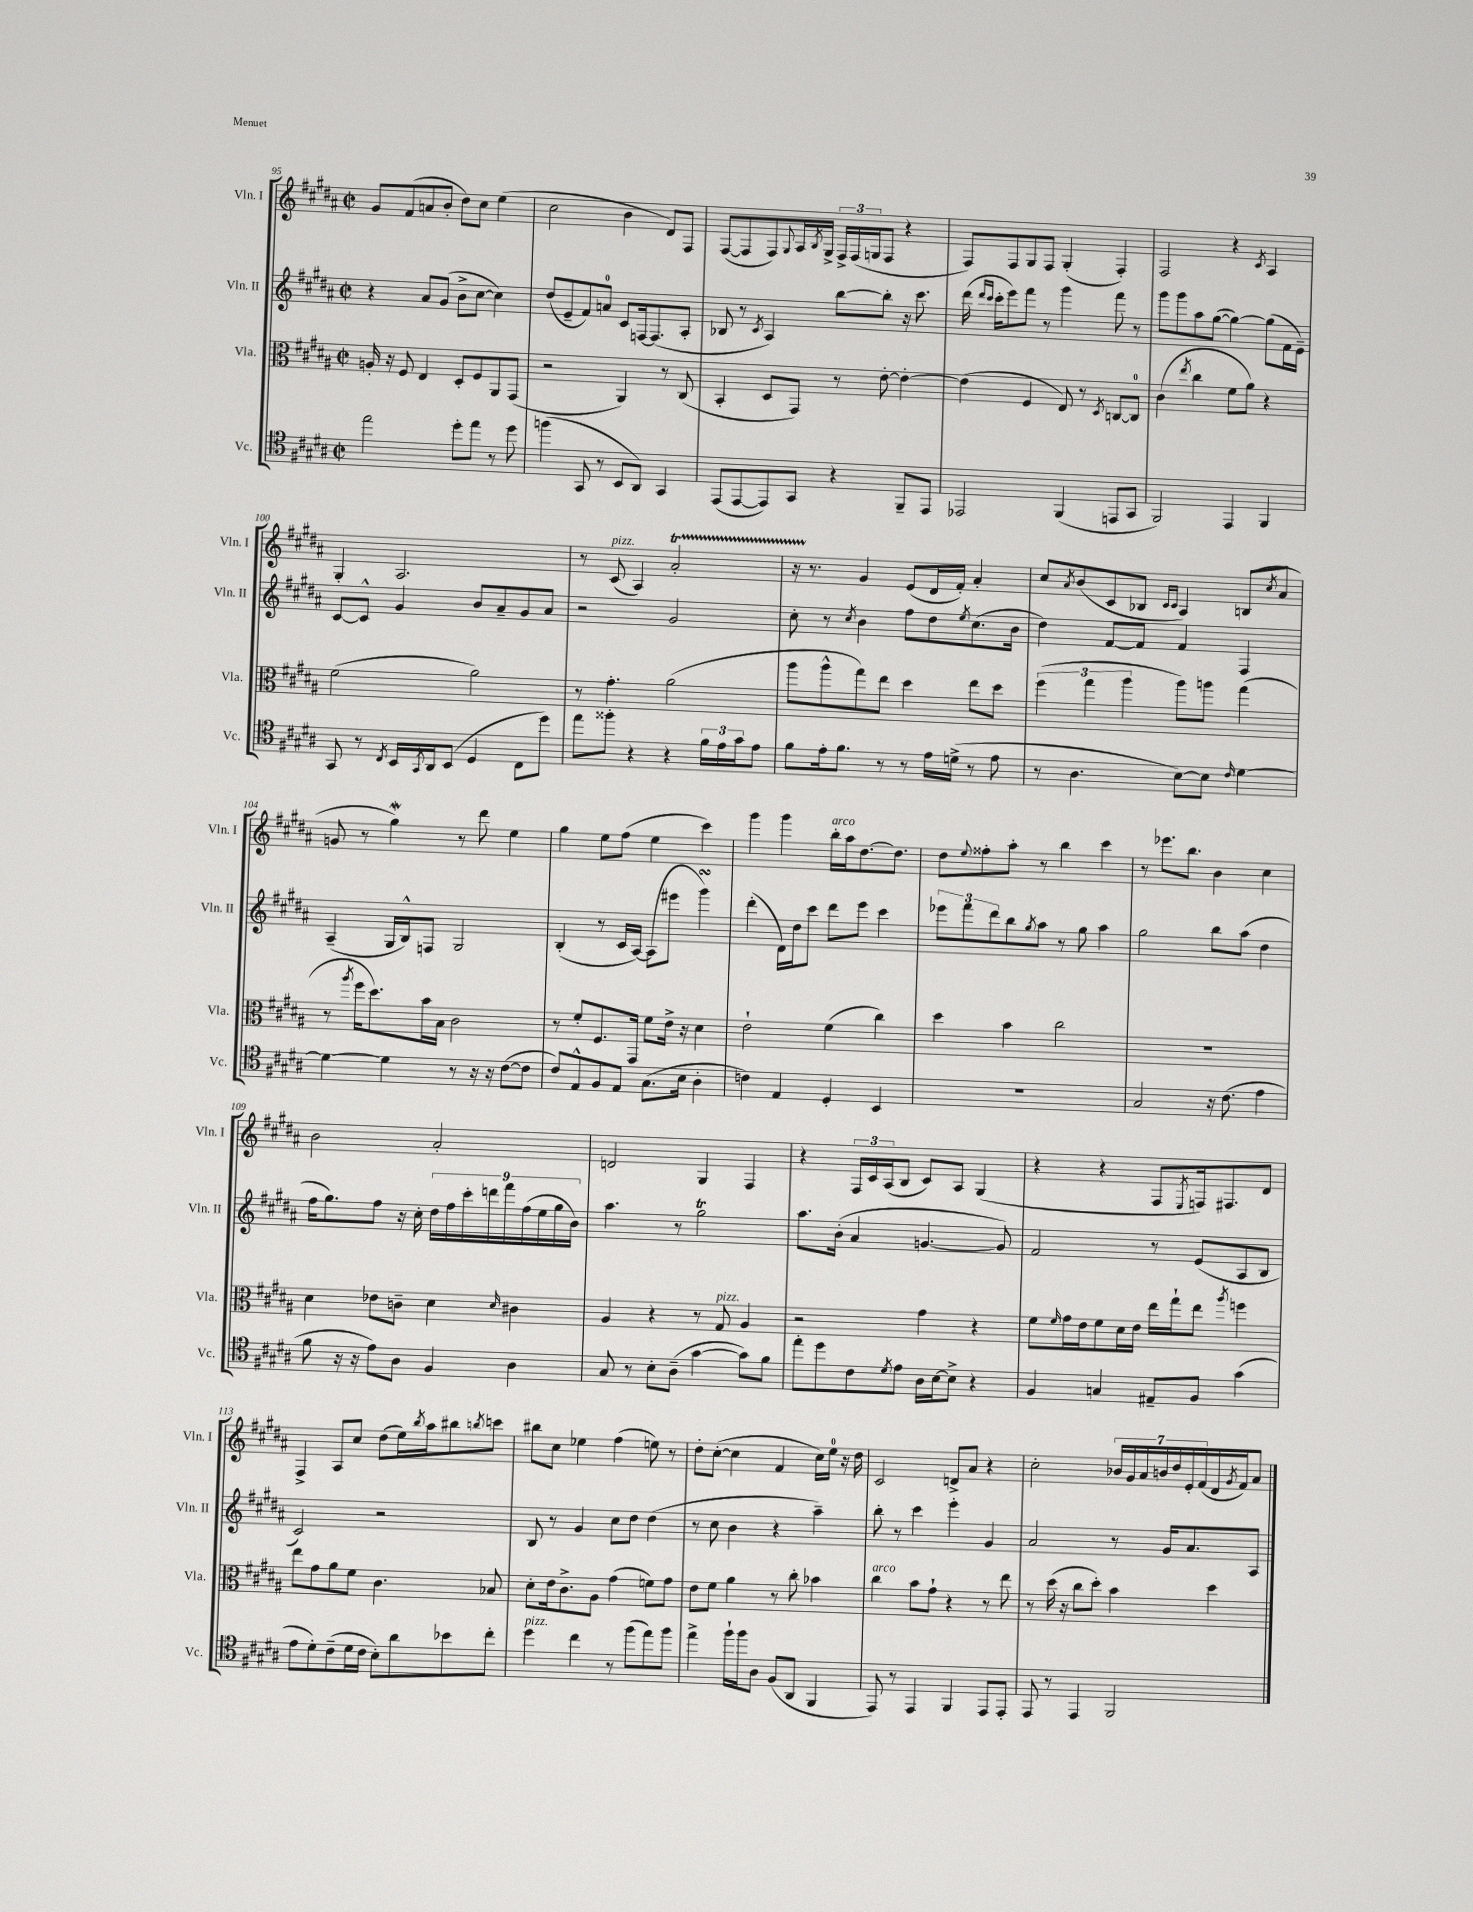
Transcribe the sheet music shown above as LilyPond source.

<<
\new StaffGroup <<
\new Staff = "s0" \with { instrumentName = "Vln. I" shortInstrumentName = "Vln. I" } {
    \clef treble \key b \major \defaultTimeSignature \time 2/2
    gis'8 fis'8( a'8 b'8-. dis''8) cis''8 e''4( |
    cis''2 b'4 dis'8) fis8 |
    fis8~( fis8 fis8) \appoggiatura { gis8 } ais16 \acciaccatura { b8 } gis16-> \tuplet 3/2 { fis16-> fis16( g16 } fis8 r4 |
    fis8) fis8 gis8 fis8 gis4-.( fis4-.) |
    fis2 r4 \acciaccatura { cis'8 } ais4 |
    gis4-. ais2. |
    r8 cis'8^\markup { \italic "pizz." }( ais4) ais'2-.\startTrillSpan |
    r16 r8.\stopTrillSpan gis'4 e'8( dis'16 fis'16-.) ais'4-. |
    cis''8 \acciaccatura { ais'8 } b'8( cis'8 bes8 \grace { cis'16 cis'16 } ais4) b8( \acciaccatura { cis''8 } ais'8 |
    g'8 r8 gis''4\mordent) r8 dis'''8 e''4 |
    gis''4 e''8 fis''8( e''4 cis'''4) |
    gis'''4 gis'''4 b''16-.^\markup { \italic "arco" } ais''16 dis''8.~ dis''8. |
    dis''8 \appoggiatura { e''8 } fisis''8-. ais''8-. r8 b''4 cis'''4 |
    r8 ees'''8. b''8. b'4 cis''4 |
    b'2 ais'2-. |
    d'2 gis4 fis4 |
    r4 \tuplet 3/2 { fis16 cis'16 ais16( } b8 cis'8) ais8 gis4( |
    r4 r4 fis8 \acciaccatura { e8 } f16) fis8. dis'8 |
    fis4-> ais8 cis''8 dis''8( e''16) \acciaccatura { b''8 } ais''16 bis''8 \acciaccatura { b''8 } c'''8 |
    bis''8 cis''8 ees''4 fis''4( e''8) r8 |
    dis''8-. cis''8~-.( cis''4 fis'4 cis''16) e''16-0 r16 dis''16 |
    cis'2 d'8-> ais'8 r4 |
    cis''2-. \tuplet 7/4 { bes'16 gis'16 ais'16 b'16 dis''16 e'16-. fis'16( } dis'16 \acciaccatura { gis'8 } fis'16) ais'8 \bar "|." |
}
\new Staff = "s1" \with { instrumentName = "Vln. II" shortInstrumentName = "Vln. II" } {
    \clef treble \key b \major \defaultTimeSignature \time 2/2
    r4 ais'8 gis'8( b'8-> cis''8~ cis''4) |
    dis''8( e'8-- fis'8) a'8-0 cis'8 f16~ f8.( ais8-. |
    bes8 r8 \acciaccatura { cis'8 } ais4) b''8~ b''8-. r16 cis'''8. |
    dis'''16( \grace { dis'''16 cis'''16 } cis'''16-. e'''8) fis'''8 r8 gis'''4 fis'''8 r8 |
    gis'''8 gis'''8 ais''8 gis''8~( gis''4~) gis''8( fis'16 e'16--) |
    cis'8~ cis'8-^ gis'4 b'8 ais'8-- gis'8 ais'8 |
    r2 gis'2 |
    cis''8-. r8 \acciaccatura { cis''8 } b'4 fis''8 dis''8 \acciaccatura { e''8 } cis''8.( b'16 |
    dis''4) fis'8~ fis'8 fis'4 fis4 |
    ais4--( gis16 b16-^) f8 gis2 |
    b4-.( r8 cis'16 ais16~) ais8( eis'''8 gis'''4\turn) |
    dis'''4-.( dis'16) dis''16 cis'''8 dis'''8 e'''8 cis'''4 |
    \tuplet 3/2 { ees'''8 fis'''8 dis'''8 } b''8 \acciaccatura { gis''8 } ais''8 r8 gis''8 ais''4 |
    gis''2 b''8 ais''8( dis''4 |
    fis''16 gis''8.) fis''8 r16 cis''16-. \tuplet 9/8 { dis''16 fis''16 cis'''16-. d'''16 fis'''16 fis''16( e''16 gis''16 b'16) } |
    ais''4. r8 gis''2\trill |
    ais''8. b'16-.( ais'4 g'4.~ g'8) |
    fis'2 r8 e'8( ais8 b8 |
    cis'2) r2 |
    b8 r8 gis'4 cis''8 dis''8 dis''4( |
    r8 cis''8 b'4 r4 ais''4--) |
    b''8-. r8 cis'''4 e'''4-. gis'4 |
    ais'2 r8 gis'16 ais'8. ais8 \bar "|." |
}
\new Staff = "s2" \with { instrumentName = "Vla." shortInstrumentName = "Vla." } {
    \clef alto \key b \major \defaultTimeSignature \time 2/2
    a16-. r16 fis8 e4 dis8-. fis8 ais,8 gis,8( |
    r2 ais,4) r8 cis8( |
    b,4-. dis8 gis,8) r8 e'8~-. e'4~-. |
    e'4( fis4 e8) r8 \acciaccatura { dis8 } c8~ c8-0 |
    cis'4( \acciaccatura { e''8 } cis''4 fis'8 ais'8) r4 |
    fis'2( ais'2) |
    r8 gis'4.-. ais'2( |
    ais''8 ais''8-^ gis''8) e''8 dis''4 e''8 dis''8 |
    \tuplet 3/2 { fis''4( gis''4 ais''4 } ais''8) a''8 gis''4( |
    r8 \acciaccatura { ais''8 } fis''16 dis''8.) b'16 b16 cis'2 |
    r8 fis'8-. fis8. gis,16 fis'8 e'16-> r16 dis'4 |
    e'2-! fis'4( cis''4) |
    dis''4 b'4 cis''2 |
    R1 |
    dis'4 ees'8 c'8-- dis'4 \grace { dis'16 } cis'4 |
    ais4 r4 r8 gis8^\markup { \italic "pizz." } ais4 |
    r2 gis'4 r4 |
    fis'8 \grace { fis'16 } gis'16 e'16 fis'8 dis'16 e'16 e''16 gis''16-! e''8 \acciaccatura { ais''8 } f''4 |
    e''8 gis'8 ais'8 fis'8 cis'4. bes8 |
    dis'8-. e'16 cis'8.-> ais8 gis'4( f'8) gis'8 |
    e'8 fis'8 ais'4 r8 cis''8-. bes'4 |
    cis''4^\markup { \italic "arco" } b'8 gis'8-! r4 r8 e''8 |
    r8 dis''16( r16 cis''8 dis''8-.) b'4 dis''4 \bar "|." |
}
\new Staff = "s3" \with { instrumentName = "Vc." shortInstrumentName = "Vc." } {
    \clef tenor \key b \major \defaultTimeSignature \time 2/2
    e''2 dis''8-. e''8 r8 dis''8 |
    f''4( gis,8 r8 b,8 ais,8) gis,4 |
    e,8( e,8~ e,8) gis,8 r4 fis,8-- e,8 |
    ees,2 fis,4( e,8 gis,8 |
    fis,2) e,4 fis,4 |
    gis,8 r8 \acciaccatura { cis8 } b,16 \acciaccatura { gis,8 } ais,16 b,8( dis4 cis8 dis''8) |
    e''8 fisis''8-. r4 r4 \tuplet 3/2 { fis'16 e'16 gis'16 } e'8 |
    fis'8 e'16-. fis'8. r8 r8 e'16 d'16->( r8 e'8 |
    r8 ais4. b8~) b8 \grace { cis'16 } dis'4~ |
    dis'4~ dis'4 r8 r16 r16 cis'8~( cis'8 |
    cis'8) e8-^ fis8 e8 gis8.( b16 ais4-. |
    c'4) e4 dis4-. b,4 |
    R1 |
    gis2 r16 cis'8.( e'4 |
    fis'8 r16 r16 e'8) ais8 fis4 ais4 |
    gis8 r8 b8-. ais8--( gis'4~ gis'8) fis'8 |
    e''8-. dis''8 cis'8 \acciaccatura { dis'8 } e'8 ais16 b16~ b8-> r4 |
    fis4 g4 eis8-- fis8 gis'4( |
    e'8 dis'8-.) cis'8--( dis'16 cis'16 b8-.) ais'8 bes'8 cis''8-. |
    dis''4^\markup { \italic "pizz." } cis''4 r8 fis''8( e''8) fis''8 |
    e''4-> fis''16-! fis''16 ais8 fis8( ais,8 fis,4 |
    e,8) r8 e,4 fis,4 e,8 e,8-. |
    e,8 r8 e,4 fis,2 \bar "|." |
}
>>
>>
\layout { \context { \Score currentBarNumber = #95 } }
